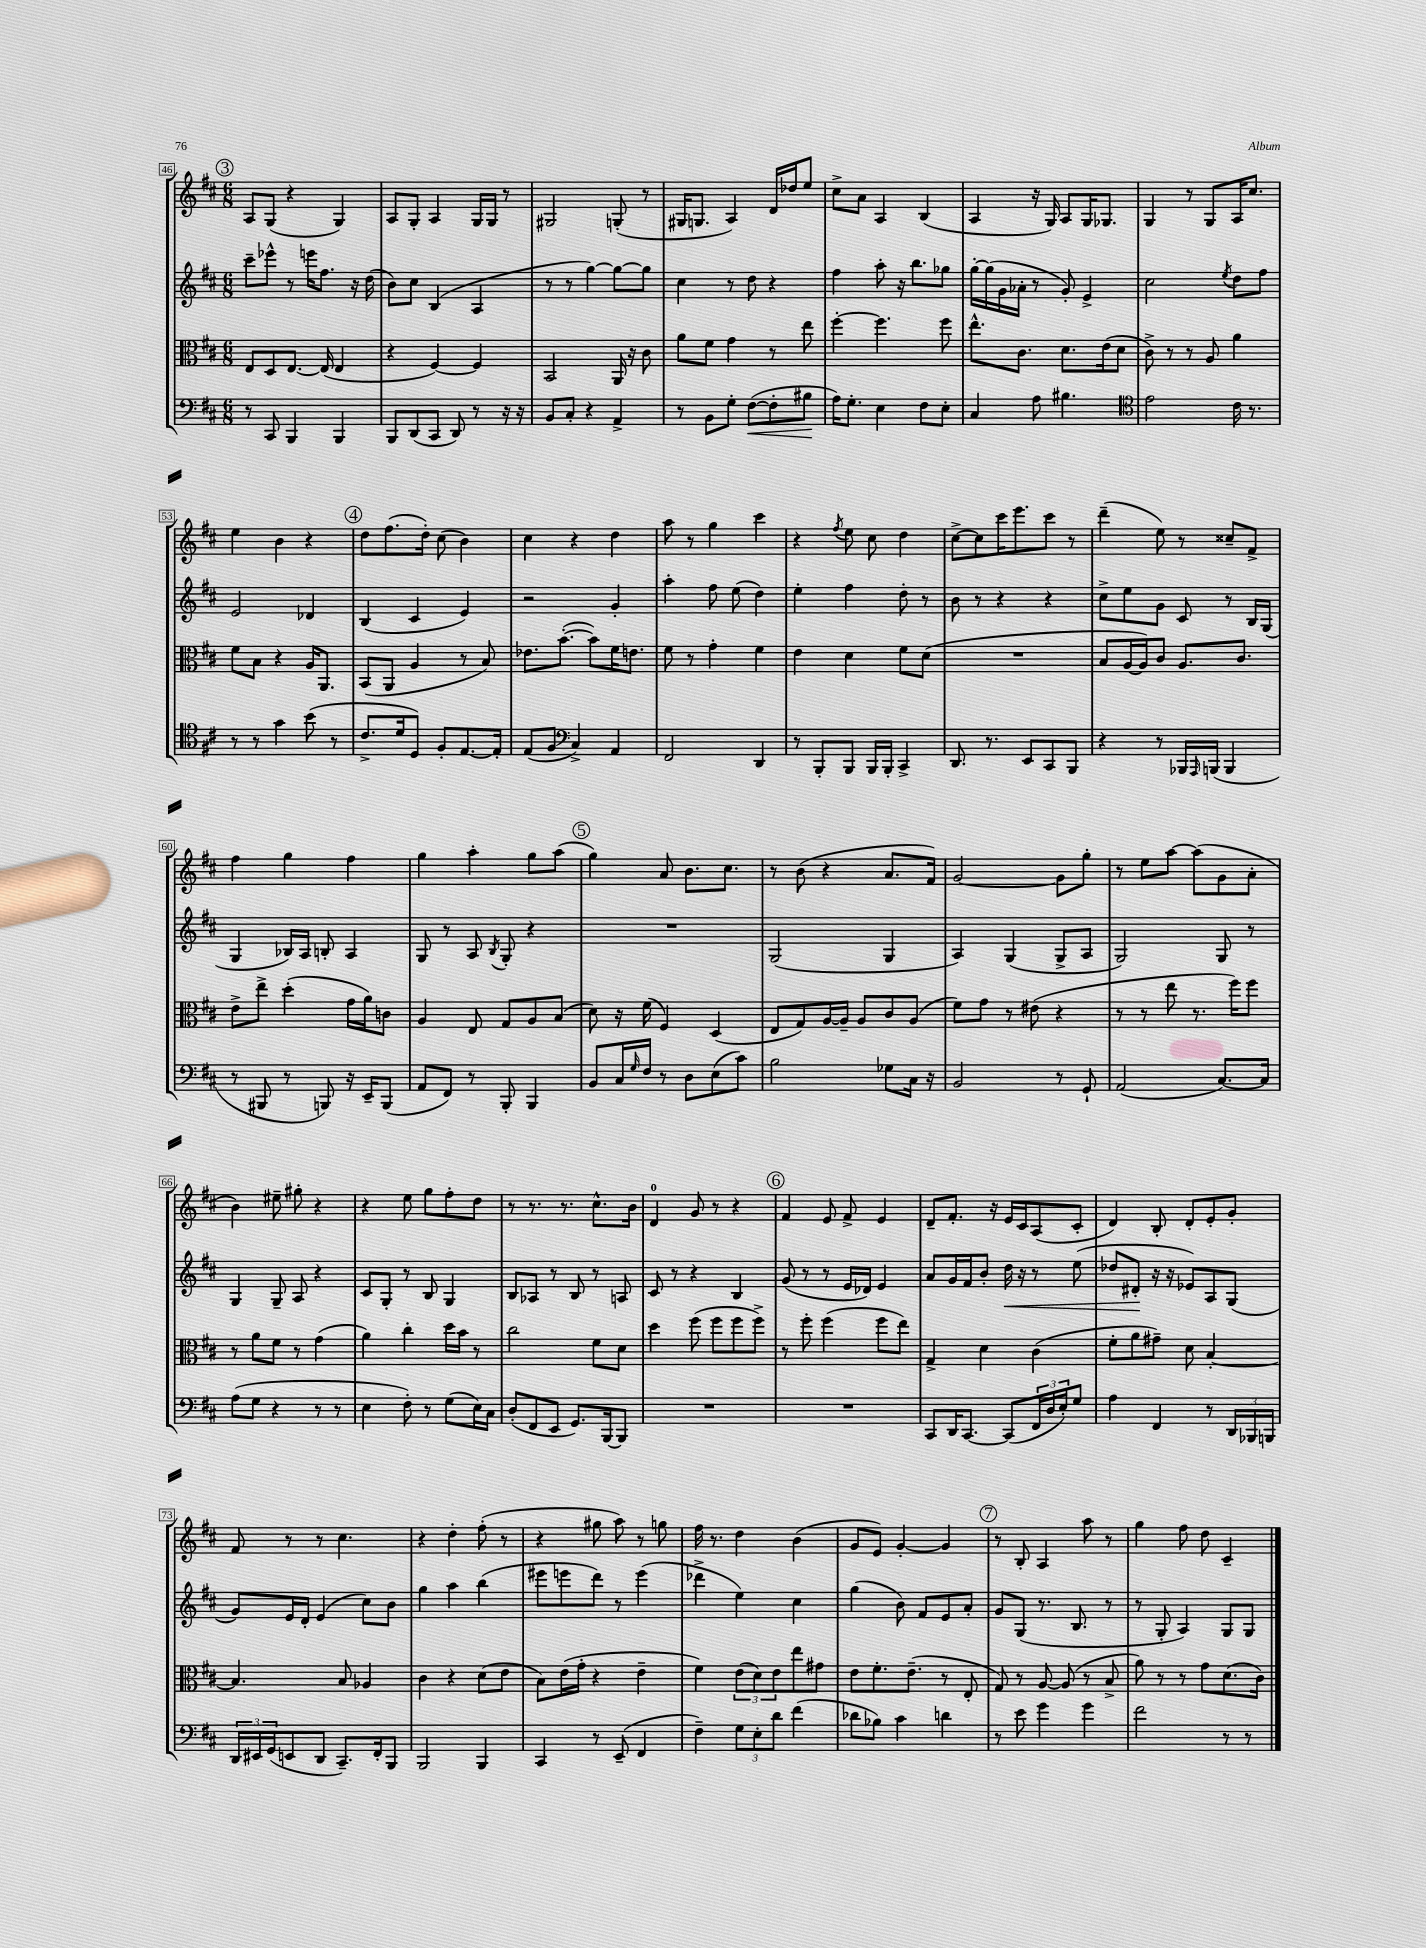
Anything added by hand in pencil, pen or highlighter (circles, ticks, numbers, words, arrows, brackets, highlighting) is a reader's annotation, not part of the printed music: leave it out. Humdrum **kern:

**kern	**kern	**kern	**kern
*staff4	*staff3	*staff2	*staff1
*clefF4	*clefC3	*clefG2	*clefG2
*k[f#c#]	*k[f#c#]	*k[f#c#]	*k[f#c#]
*M6/8	*M6/8	*M6/8	*M6/8
8r	8E	8ccc#~	8A
8CC#	8D	8eee-^^	(8G
4BBB	[8.E	8r	4r
.	.	16eee	.
.	(16E]	8.ff#	.
4BBB	4E	.	4G)
.	.	16r	.
.	.	(16dd	.
=	=	=	=
8BBB	4r	8b)	8A
(8DD	.	8cc#	8G'
8CC#	[4F#)	(4B	4A
8DD)	.	.	.
8r	4F#]	4A	16G
.	.	.	16G
16r	.	.	8r
16r	.	.	.
=	=	=	=
8BB	2BB	8r	2G#
8C#'	.	8r	.
4r	.	[4gg)	.
4AA^	16AA	8gg_	(8G'
.	16r	.	.
.	8c#	8gg]	8r
=	=	=	=
8r	8a	4cc#	16G#
.	.	.	8.G
8BB	8f#	.	.
8G'	4g	8r	4A)
([8F#	.	8dd	.
8F#']	8r	4r	16d
.	.	.	16dd-
8B#	8ee	.	8ee
=	=	=	=
16A)	[4ff#'	4ff#	8cc#^
8.G'	.	.	.
.	.	.	8a
4E	4.ff#]	8aa'	4A
.	.	16r	.
.	.	8.bb	.
8F#	.	.	(4B
8E'	8ff#	8gg-	.
=	=	=	=
4C#	8.ee^^	[16gg'	4A
.	.	(16gg]	.
.	.	16g	.
.	8.c#	16a-'	.
8A	.	8r	16r
.	.	.	16G)
4.B#	8.d	8g')	8A
.	.	4e^	16G
.	(16e	.	8.G-
.	8d	.	.
=	=	=	=
*clefC4	*	*	*
2e	8c#^)	2cc#	4G
.	8r	.	.
.	8r	.	8r
.	8A	.	8G
.	.	8qee	.
16c#	4a	8dd	16A
8.r	.	.	8.cc#
.	.	8ff#	.
=	=	=	=
8r	8f#	2e	4ee
8r	8B	.	.
4g	4r	.	4b
(8b	16A	4d-	4r
.	8.AA	.	.
8r	.	.	.
=	=	=	=
8.c#^	(8BB	(4B	8dd
.	8AA	.	(8.ff#
16d	.	.	.
8D)	4A	4c#	.
.	.	.	16dd')
8F#'	.	.	(8cc#
[8.E	8r	4e)	4b)
.	8B)	.	.
16E']	.	.	.
=	=	=	=
(8E	8.e-	2r	4cc#
8F#	.	.	.
.	([8.b'	.	.
*clefF4	*	*	*
4C#^)	.	.	4r
.	8b])	.	.
4AA	16f#	4g'	4dd
.	8.e	.	.
=	=	=	=
2FF#	8f#	4aa'	8aa
.	8r	.	8r
.	4g'	8ff#	4gg
.	.	(8ee	.
4DD	4f#	4dd)	4ccc#
=	=	=	=
8r	4e	4ee'	4r
8BBB'	.	.	.
.	.	.	8qff#
8BBB	4d	4ff#	8ee
16BBB	.	.	8cc#
16BBB'	.	.	.
4CC#^	8f#	8dd'	4dd
.	(8d	8r	.
=	=	=	=
8.DD	2.r	8b	[8cc#^
.	.	8r	8cc#]
8.r	.	.	.
.	.	4r	16ccc#
.	.	.	8.eee
8EE	.	.	.
8CC#	.	4r	8ccc#
8BBB	.	.	8r
=	=	=	=
4r	8B	8cc#^	(4ddd~
.	[16A	8ee	.
.	16A])	.	.
8r	8c#	8g	8ee)
16BBB-	8.A	8c#	8r
16qqAAA	.	.	.
(16BBB	.	.	.
4BBB	.	8r	8cc##~
.	8.c#	.	.
.	.	16B	8f#^
.	.	(16G	.
=	=	=	=
8r	8e^	4G	4ff#
8BBB#	8ee^	.	.
8r	(4dd'	16B-)	4gg
.	.	16A	.
8BBB)	.	8B'	.
16r	16g	4A	4ff#
16EE~	16a)	.	.
(8BBB	8c	.	.
=	=	=	=
8AA	4A	8G	4gg
8FF#)	.	8r	.
8r	8E	8A	4aa'
.	.	8qB	.
8BBB'	8G	8G'	.
4BBB	8A	4r	8gg
.	(8B	.	(8aa
=	=	=	=
8BB	8d)	2.r	4gg)
16C#	16r	.	.
16qqG	.	.	.
16F#	(16f#	.	.
8r	4F#)	.	8a
8D	.	.	8.b
(8E	(4D	.	.
.	.	.	8.cc#
8c#)	.	.	.
=	=	=	=
2B	8E	(2G	8r
.	8G)	.	(8b
.	[16A	.	4r
.	16A~]	.	.
.	8A	.	.
8G-	8c#	4G	8.a
16C#	(8A	.	.
16r	.	.	16f#)
=	=	=	=
2BB	8f#)	4A)	[2g
.	8g	.	.
.	8r	(4G	.
.	(8e#	.	.
8r	4r	8G^	8g]
8GG`	.	8A	8gg'
=	=	=	=
(2AA	8r	2G)	8r
.	8r	.	8ee
.	8ee	.	[8aa
.	8.r	.	(8aa]
[8.C#)	.	8G	8g
.	16ff#)	.	.
.	8ff#	8r	8a'
16C#]	.	.	.
=	=	=	=
(8A	8r	4G	4b)
8G	8a	.	.
4r	8f#	8G~	8ee#~
.	8r	8A	8gg#'
8r	(4g	4r	4r
8r	.	.	.
=	=	=	=
4E	4a)	8c#	4r
.	.	8G'	.
8F#')	4cc#'	8r	8ee
8r	.	8B	8gg
(8G	16dd	4G	8ff#'
.	16b	.	.
16E)	8r	.	8dd
16C#	.	.	.
=	=	=	=
(8D'	2cc#	8B	8r
8FF#	.	8A-	8.r
8EE	.	8r	.
.	.	.	8.r
8.GG)	.	8B	.
.	8f#	8r	8.cc#^^
[16BBB	.	.	.
8BBB]	8d	8A	.
.	.	.	16b
=	=	=	=
2.r	4dd	8c#	4d
.	.	8r	.
.	(8ff#	4r	8g
.	8ff#	.	8r
.	8ff#	4B	4r
.	8ff#^)	.	.
=	=	=	=
2.r	8r	(8g	4f#
.	8ff#'	8r	.
.	(4ff#	8r	8e
.	.	16e	8f#^
.	.	16d-)	.
.	8ff#	4e	4e
.	8ee)	.	.
=	=	=	=
8CC#	4G^	8a	8d~
16DD	.	16g	8.f#'
[8.CC#	.	16f#	.
.	4d	8b'	.
.	.	.	16r
(8CC#]	.	16dd	16e
.	.	16r	16c#
24FF#	(4c#	8r	(8A
24D	.	.	.
24E')	.	.	.
8G	.	(8ee	8c#'
=	=	=	=
4A	8f#'	8dd-	4d)
.	8a	8d#'	.
4FF#	8g#~)	16r	8B'
.	.	16r	.
.	8d	8e-)	8d'
8r	[4B'	8A	8e'
24DD	.	(8G	8g'
24BBB-	.	.	.
24BBB	.	.	.
=	=	=	=
24DD	4.B]	8g)	8f#
24EE#	.	.	.
(24GG	.	.	.
8EE	.	16e	8r
.	.	16d'	.
8DD	.	(4e	8r
8.CC#~)	8B	.	4.cc#
.	4A-	8cc#)	.
16FF#'	.	.	.
8BBB	.	8b	.
=	=	=	=
2BBB	4c#	4gg	4r
.	4r	4aa	4dd'
4BBB	(8d	(4bb	(8ff#'
.	8e	.	8r
=	=	=	=
4CC#	8B)	8eee#	4r
.	(16e	8eee	.
.	16g'	.	.
8r	4r	8ddd)	8gg#
(8EE~	.	8r	8aa)
4FF#	4e~	(4eee	8r
.	.	.	8gg
=	=	=	=
4F#~)	4f#)	4ddd-^	16ff#
.	.	.	8.r
12G	(12e	4ee)	4dd
12E'	12d)	.	.
12d	12e	.	.
(4f#	8ee	4cc#	(4b
.	8g#	.	.
=	=	=	=
8d-	8e	(4gg	8g
8B-)	8.f#'	.	8e)
4c#	.	8b)	[4g'
.	(8.e~	.	.
.	.	8f#	.
4d	8r	8e	4g]
.	8E'	8a'	.
=	=	=	=
8r	8G)	8g	8r
8e	8r	(8G	8B'
4g	[8A	8.r	4A
.	(8A]	.	.
.	.	8.B	.
4g	8r	.	8aa
.	8B^	8r	8r
=	=	=	=
2f#	8a)	8r	4gg
.	8r	8G'	.
.	8r	4A)	8ff#
.	8g	.	8dd
8r	(8.d	8G	4c#~
8r	.	8G	.
.	16c#)	.	.
==	==	==	==
*-	*-	*-	*-
